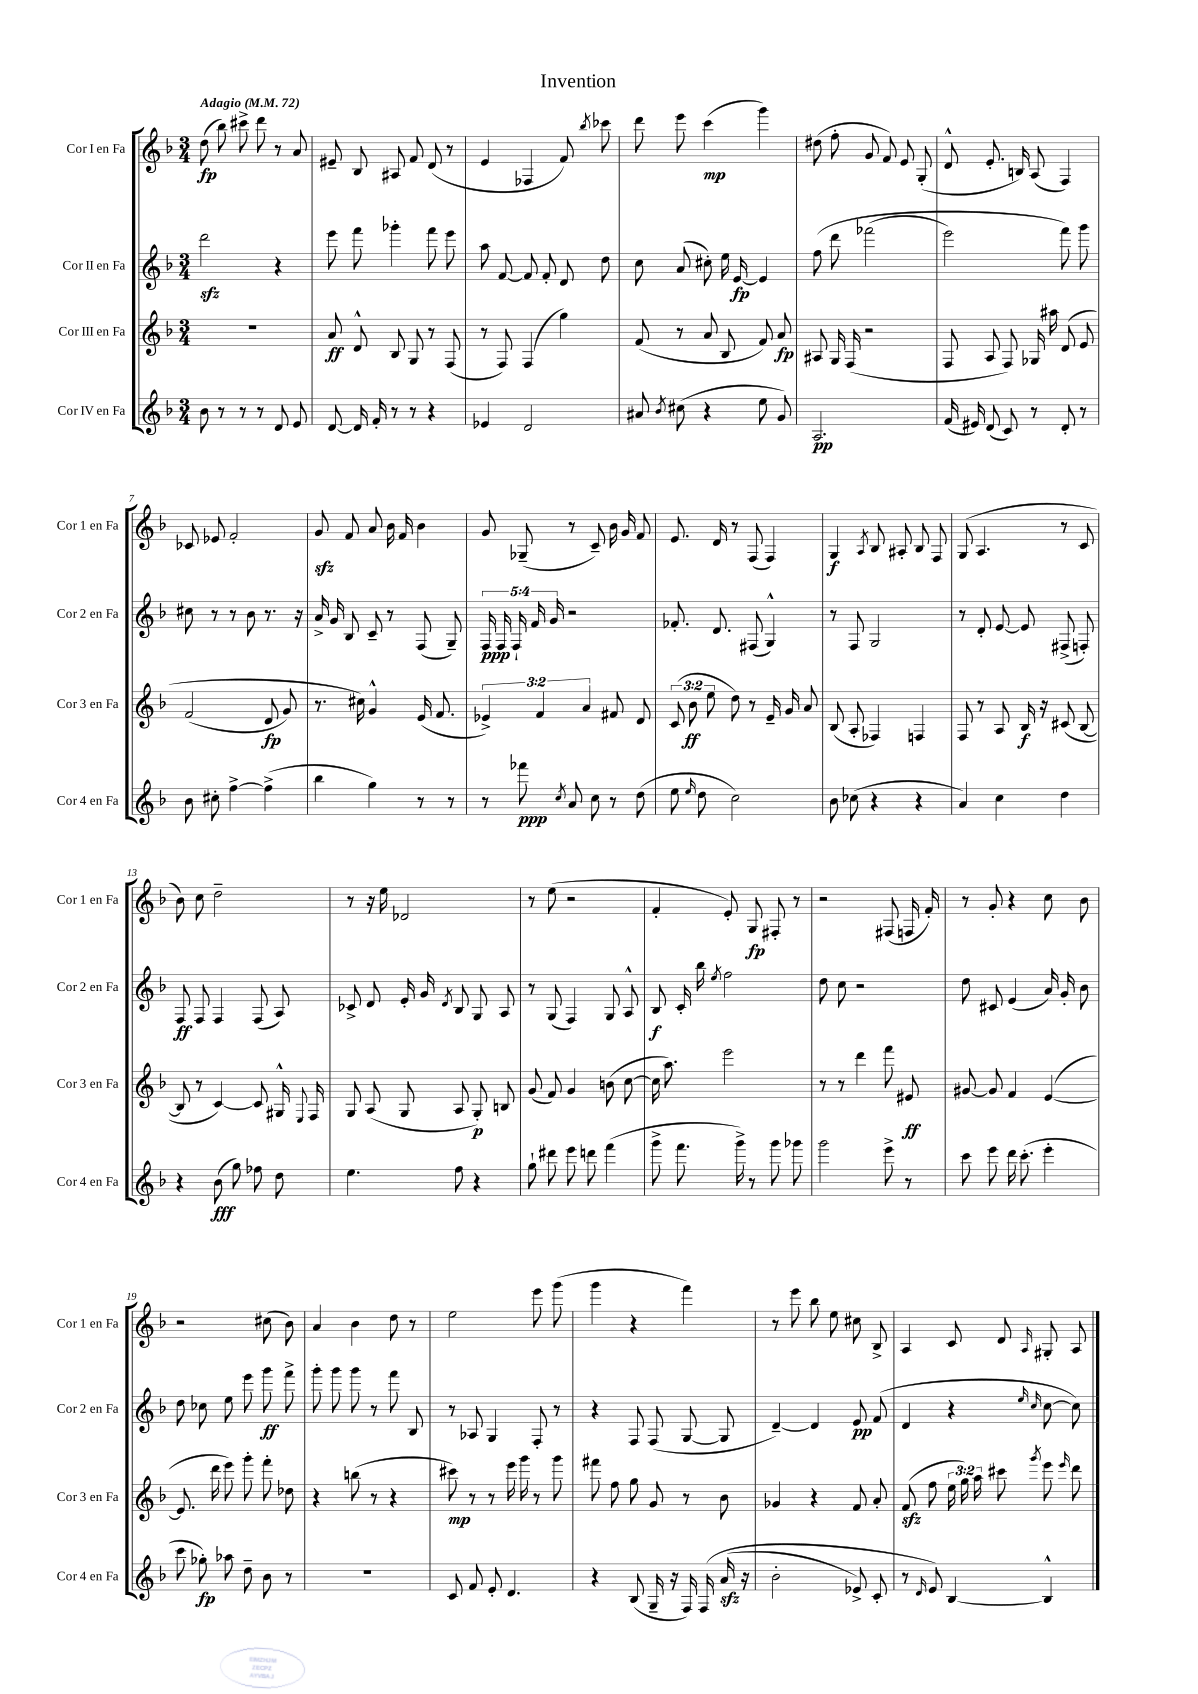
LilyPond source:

\header { title = "Invention" }
<<
\new StaffGroup <<
\new Staff = "s0" \with { instrumentName = "Cor I en Fa" shortInstrumentName = "Cor 1 en Fa" } {
    \clef treble \key f \major \numericTimeSignature \time 3/4 \tempo "Adagio" 4 = 72
    \autoBeamOff d''8\fp( bes''8) cis'''8-> d'''8 r8 a'8 |
    eis'8-- bes8 ais8 f'8 d'8( r8 |
    e'4 fes4 f'8) \acciaccatura { bes''8 } ces'''8 |
    d'''8 e'''8 c'''4\mp( g'''4) |
    dis''8( f''8-. g'8 f'8) e'8 g8-.( |
    d'8-^ e'8.-. b16) a8( f4) |
    ces'8 ees'8 f'2-. |
    g'8\sfz f'8 a'8 bes'16 f'16 bes'4 |
    g'8 ges8--( r8 c'8--) bes'16 g'16 f'8 |
    e'8. d'16 r8 f8( f4) |
    g4\f \acciaccatura { a8 } bes8 ais8-. bes8 f8 |
    g8( a4. r8 c'8 |
    bes'8) c''8 d''2-- |
    r8 r16 e''16 des'2 |
    r8 e''8( r2 |
    f'4-. e'8-.) g8\fp fis8-. r8 |
    r2 fis8( f16 f'16-.) |
    r8 g'8-. r4 c''8 bes'8 |
    r2 cis''8( bes'8) |
    a'4 bes'4 d''8 r8 |
    e''2 e'''8 g'''8( |
    g'''4 r4 f'''4) |
    r8 e'''8 bes''8 e''8 cis''8 bes8-> |
    a4 c'8 d'8 \grace { a16 } gis8-. a8 \bar "|." |
}
\new Staff = "s1" \with { instrumentName = "Cor II en Fa" shortInstrumentName = "Cor 2 en Fa" } {
    \clef treble \key f \major \numericTimeSignature \time 3/4 \override Staff.TupletNumber.text = #tuplet-number::calc-fraction-text
    \autoBeamOff d'''2\sfz r4 |
    e'''8 f'''8 ges'''4-. f'''8 e'''8 |
    a''8 f'8~ f'8 f'8-. d'8 d''8 |
    c''8 a'8( cis''8-.) e''16 e'16~\fp e'4 |
    f''8\( d'''8 fes'''2( |
    e'''2) f'''8\) g'''8 |
    cis''8 r8 r8 bes'8 r8. r16 |
    a'16-> g'16 bes8 c'8-- r8 f8( g8--) |
    \tuplet 5/4 { f16\ppp f16 f16-! f'16 g'16 } r2 |
    fes'8.-. d'8. fis8( g4-^) |
    r8 f8 g2 |
    r8 d'8-. e'8~ e'8 fis8->( f8-.) |
    f8\ff f8 f4 f8( a8) |
    ces'8-> d'8 e'16-. g'16 \acciaccatura { d'8 } bes8 g8 a8 |
    r8 g8( f4) g8 a8-^ |
    bes8\f c'16-. bes''16 \acciaccatura { e''8 } f''2 |
    d''8 c''8 r2 |
    d''8 cis'8 e'4( a'16) g'16-. bes'8 |
    d''8 ces''8 e''8 e'''8 g'''8\ff f'''8-> |
    g'''8-. g'''8 g'''8 r8 f'''8 bes8 |
    r8 aes8 g4 f8-. r8 |
    r4 f8 f8( g8~ g8 |
    d'4~--) d'4 e'8\pp f'8( |
    d'4 r4 \grace { e''16 c''16 } c''8~ c''8) \bar "|." |
}
\new Staff = "s2" \with { instrumentName = "Cor III en Fa" shortInstrumentName = "Cor 3 en Fa" } {
    \clef treble \key f \major \numericTimeSignature \time 3/4 \override Staff.TupletNumber.text = #tuplet-number::calc-fraction-text
    \autoBeamOff R2. |
    a'8\ff d'8-^ bes8 g8 r8 f8( |
    r8 f8) f4( g''4) |
    f'8( r8 a'8 bes8 f'8) a'8\fp |
    ais8 g16 f16( r2 |
    f8 a8 f8) ges16 ais''16 d'8\( e'8 |
    f'2( d'8\fp g'8) |
    r8. cis''16\) g'4-^ e'16( f'8. |
    \tuplet 3/2 { ees'4->) f'4 a'4 } fis'8 d'8 |
    \tuplet 3/2 { c'8( bes'8\ff e''8 } d''8) r8 e'16-- g'16 a'8 |
    bes8( a8-. fes4) f4 |
    f8 r8 a8 bes16\f r16 cis'8( bes8~ |
    bes8 r8 c'4~) c'8 gis16-^ \appoggiatura { e8 } f16 |
    g8 a8( g8 a8 g8-.\p) b8 |
    g'8( f'8) g'4 b'8( c''8~ |
    c''16 a''8.) e'''2 |
    r8 r8 d'''4 f'''8 eis'8\ff |
    gis'8~ gis'8 f'4 e'4~( |
    e'8. d'''16 e'''8) g'''8-. f'''8-. des''8 |
    r4 b''8( r8 r4 |
    cis'''8\mp) r8 r8 e'''16 g'''16 r8 g'''8 |
    fis'''8 f''8 g''8 g'8 r8 bes'8 |
    ges'4 r4 f'8 a'8-. |
    f'8\sfz( f''8 \tuplet 3/2 { e''16 g''16) a''16 } cis'''8 \acciaccatura { g'''8 } e'''8 \grace { e'''16 } d'''8 \bar "|." |
}
\new Staff = "s3" \with { instrumentName = "Cor IV en Fa" shortInstrumentName = "Cor 4 en Fa" } {
    \clef treble \key f \major \numericTimeSignature \time 3/4
    \autoBeamOff bes'8 r8 r8 r8 d'8 e'8 |
    d'8~ d'16 f'16-. r8 r8 r4 |
    ees'4 d'2 |
    ais'8 \acciaccatura { bes'8 } cis''8( r4 e''8 g'8) |
    a2.\pp |
    f'16( eis'16) d'8( c'8) r8 d'8-. r8 |
    bes'8 cis''8-. f''4~-> f''4->( |
    bes''4 g''4) r8 r8 |
    r8 fes'''8\ppp \acciaccatura { c''8 } a'8 c''8 r8 d''8( |
    e''8 \grace { e''16 } d''8 c''2) |
    bes'8 ces''8( r4 r4 |
    a'4) c''4 d''4 |
    r4 bes'8\fff( g''8) fes''8 d''8 |
    e''4. f''8 r4 |
    g''8-! dis'''8 e'''8 d'''8 f'''4( |
    g'''8-> f'''8. g'''16->) r8 g'''8 ges'''8 |
    g'''2 e'''8-> r8 |
    c'''8 e'''8 d'''16 c'''8.-.( e'''4-. |
    c'''8 ges''8-.\fp) aes''8 d''8-- bes'8 r8 |
    R2. |
    c'8 f'8 e'8-. d'4. |
    r4 bes8( g16-- r16 f16) f16\( a'16\sfz( r16 |
    bes'2-. ees'8->) c'8-. |
    r8 \grace { d'16 } e'8\) bes4~ bes4-^ \bar "|." |
}
>>
>>
